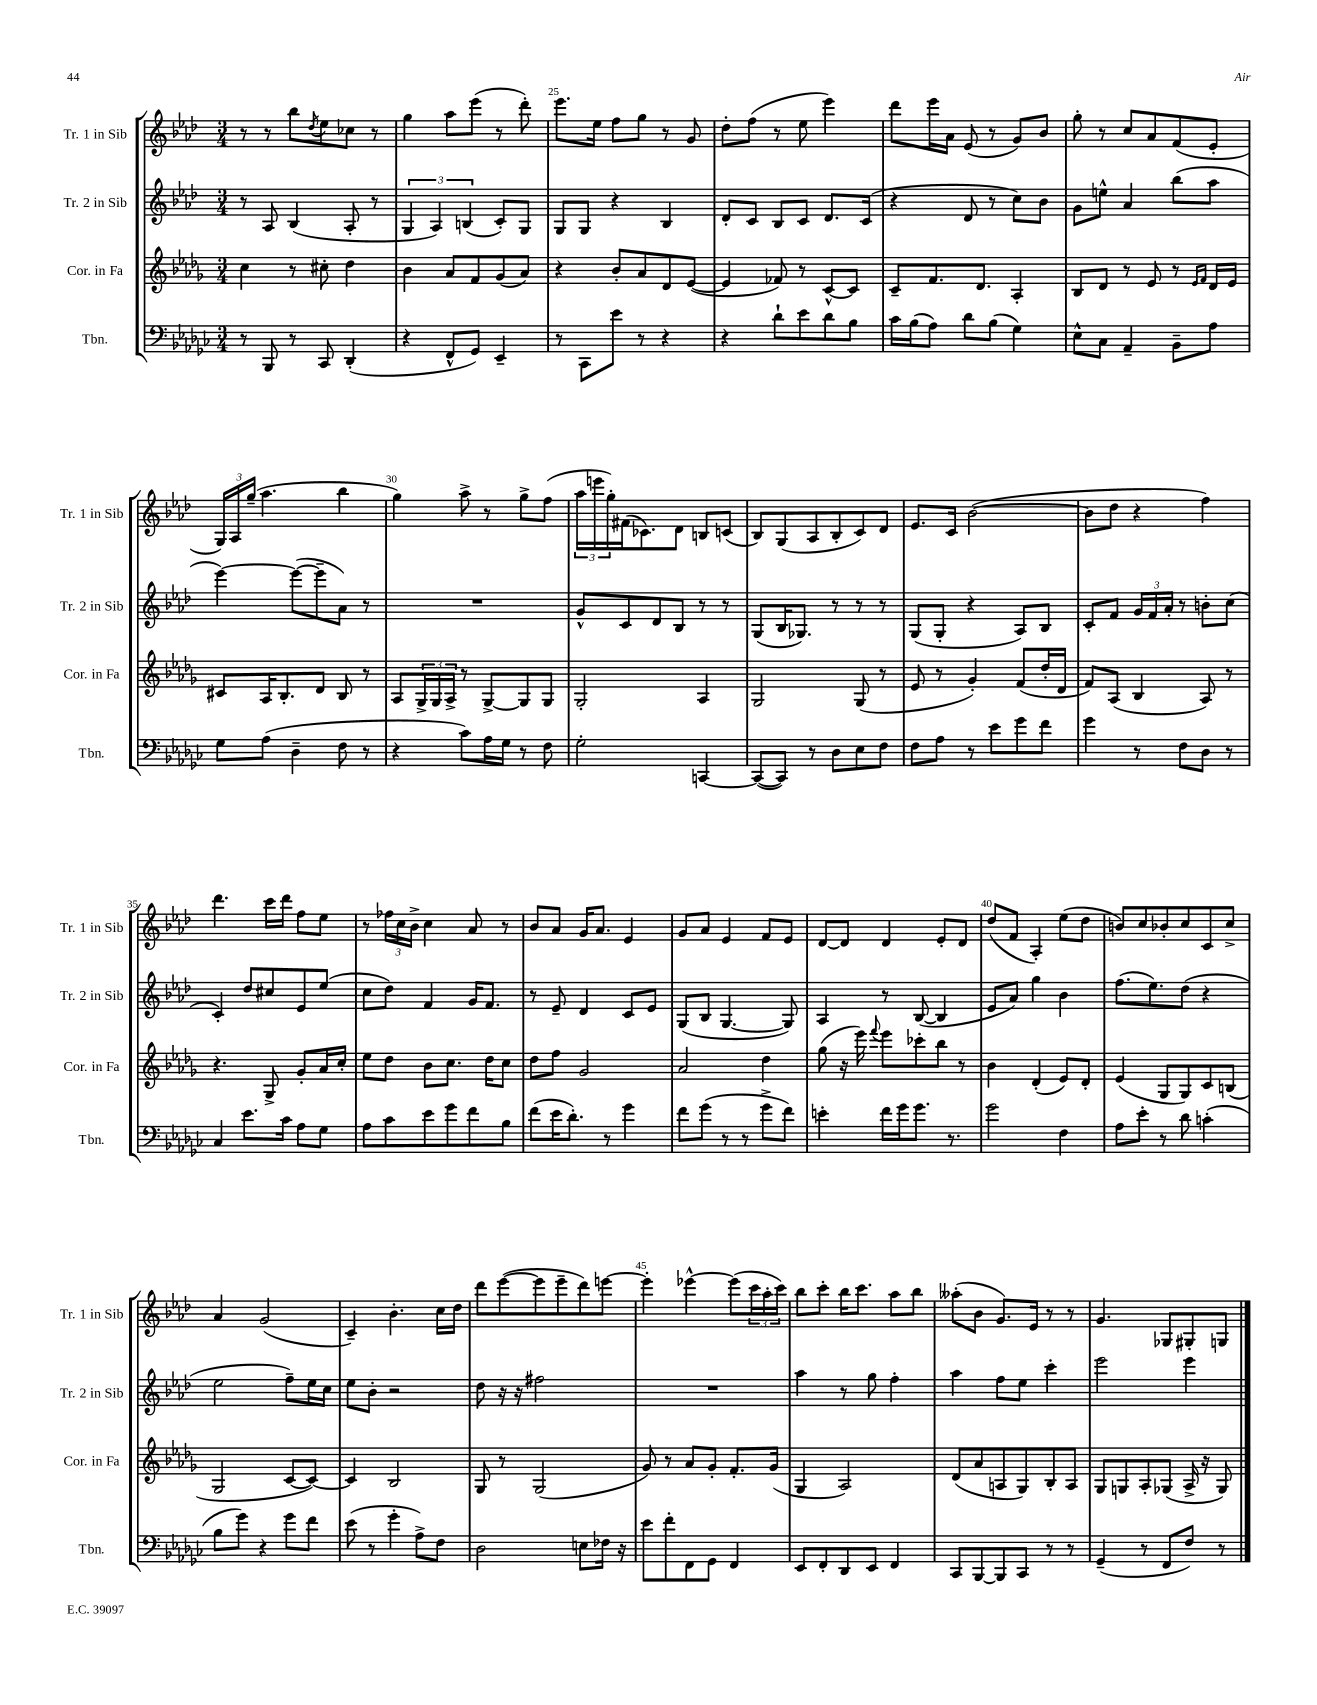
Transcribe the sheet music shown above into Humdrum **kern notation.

**kern	**kern	**kern	**kern
*part4	*part3	*part2	*part1
*staff4	*staff3	*staff2	*staff1
*I"Tbn.	*I"Cor. in Fa	*I"Tr. 2 in Sib	*I"Tr. 1 in Sib
*I'Tbn.	*I'Cor. in Fa	*I'Tr. 2 in Sib	*I'Tr. 1 in Sib
*clefF4	*clefG2	*clefG2	*clefG2
*k[b-e-a-d-g-c-]	*k[b-e-a-d-g-]	*k[b-e-a-d-]	*k[b-e-a-d-]
*M3/4	*M3/4	*M3/4	*M3/4
=23	=23	=23	=23
8r	4cc\	8r	8r
8BBB-/	.	8A-/	8r
8r	8r	(4B-/	8bb-\L
.	.	.	8qdd-/
8CC-/	8cc#X'\	.	8ee-\
(4DD-'/	4dd-\	8A-'/	8cc-X\J
.	.	8r	8r
=24	=24	=24	=24
4r	4b-\	6G/	4gg\
.	.	6A-/)	.
8FF^^/L	8a-/L	.	8aa-\L
.	.	(6Bn/	.
8GG-/J)	8f/	.	(8eee-\J
4EE-~/	(8g-/	8c'/L)	8r
.	8a-/J)	8G/J	8ddd-'\)
=25	=25	=25	=25
8r	4r	8G/L	8.eee-\L
8CC-\L	.	8G/J	.
.	.	.	16ee-\Jk
8e-\J	8b-'/L	4r	8ff\L
8r	8a-/	.	8gg\J
4r	8d-/	4B-/	8r
.	([8e-/J	.	8g/
=26	=26	=26	=26
4r	4e-/]	8d-'/L	8dd-'\L
.	.	8c/J	(8ff\J
8d-`\L	8f-X/)	8B-/L	8r
8e-\	8r	8c/J	8ee-\
8d-\	[8c^^/L	8.d-/L	4eee-\)
8B-\J	8c/J]	.	.
.	.	(16c/Jk	.
=27	=27	=27	=27
16c-\LL	8c~/L	4r	8ddd-\L
(16B-\J	.	.	.
8A-\J)	8.f/	.	16eee-\L
.	.	.	16a-\JJ
8d-\L	.	8d-/	(8e-/
.	8.d-/J	.	.
(8B-\J	.	8r	8r
4G-\)	4A-'/	8cc\L)	8g/L)
.	.	8b-\J	8b-/J
=28	=28	=28	=28
8E-^^\L	8B-/L	8g\L	8gg'\
8C-\J	8d-/J	8een^^\J	8r
4AA-~/	8r	4a-/	8cc/L
.	8e-/	.	8a-/
8BB-~\L	8r	(8bb-\L	(8f/
.	16qqe-/LL	.	.
.	16qqf/JJ	.	.
8A-\J	16d-/LL	8aa-\J	8e-'/J
.	16e-/JJ	.	.
!!LO:LB:g=z
=29	=29	=29	=29
8G-\L	8c#X/L	[4eee-\)	24G/LL)
.	.	.	24A-/
.	.	.	(24gg~/JJ
(8A-\J	16A-/K	.	4.aa-\
.	8.B-'/	.	.
4D-~\	.	(8eee-\L_	.
.	8d-/J	8eee-~\]	.
8F\	8B-/	8a-\J)	4bb-\
8r	8r	8r	.
=30	=30	=30	=30
4r	8A-/L	2.r	4gg\)
.	24G-^/L	.	.
.	24G-/	.	.
.	24A-^/JJ	.	.
8c-\L)	8r	.	8aa-^\
16A-\L	[8G-^/L	.	8r
16G-\JJ	.	.	.
8r	8G-/]	.	8gg^\L
8F\	8G-/J	.	(8ff\J
=31	=31	=31	=31
2G-'\	2G-'/	8g^^/L	24aa-\LL
.	.	.	24eeen\
.	.	.	24gg'\)
.	.	8c/	(16f#X\J
.	.	.	8.c-X\)
.	.	8d-/	.
.	.	8B-/J	8d-\J
[4CCn/	4A-/	8r	8Bn/L
.	.	8r	(8cn/J
=32	=32	=32	=32
(8CC/L_	2G-/	(8G/L	8B-/L)
8CC/J])	.	16B-/K	(8G/
.	.	8.G-X/J)	.
8r	.	.	8A-/
8D-\L	.	8r	8B-'/
8E-\	(8G-/	8r	8c/)
8F\J	8r	8r	8d-/J
=33	=33	=33	=33
8F\L	8e-/	(8G/L	8.e-/L
8A-\J	8r	8G'/J	.
.	.	.	16c/Jk
8r	4g-'/)	4r	([2b-\
8e-\L	.	.	.
8g-\	(8f/L	8A-/L)	.
8f\J	16dd-'/L	8B-/J	.
.	16d-/JJ	.	.
=34	=34	=34	=34
4g-\	8f/L)	8c'/L	8b-\L]
.	(8A-/J	8f/J	8dd-\J
8r	4B-/	24g/LL	4r
.	.	24f/	.
.	.	24a-'/JJ	.
8F\L	.	8r	.
8D-\J	8A-/)	8bn'\L	4ff\)
8r	8r	(8cc\J	.
!!LO:LB:g=z
=35	=35	=35	=35
4C-/	4.r	4c'/)	4.ddd-\
8.e-\L	.	8dd-/L	.
.	8G-^/	8cc#X/	16ccc\LL
16c-\Jk	.	.	16ddd-\JJ
8A-\L	8g-'/L	8e-/	8ff\L
8G-\J	16a-/L	(8ee-/J	8ee-\J
.	16cc'/JJ	.	.
=36	=36	=36	=36
8A-\L	8ee-\L	8cc\L	8r
8c-\	8dd-\J	8dd-\J)	24ff-X\LL
.	.	.	24cc\
.	.	.	24b-^\JJ
8e-\	8b-\L	4f/	4cc\
8g-\	8.cc\J	.	.
8f\	.	16g/KL	8a-/
.	16dd-\KL	8.f/J	.
8B-\J	8cc\J	.	8r
=37	=37	=37	=37
(8f\L	8dd-\L	8r	8b-/L
16e-\K	8ff\J	8e-~/	8a-/J
8.d-'\J)	.	.	.
.	2g-/	4d-/	16g/KL
.	.	.	8.a-/J
8r	.	.	.
4g-\	.	8c/L	4e-/
.	.	8e-/J	.
=38	=38	=38	=38
8f\L	2a-/	(8G/L	8g/L
(8g-\J	.	8B-/J	8a-/J
8r	.	[4.G/	4e-/
8r	.	.	.
8g-^\L	4dd-\	.	8f/L
8f\J)	.	8G/])	8e-/J
=39	=39	=39	=39
4en'\	(8gg-\	4A-/	[8d-/L
.	16r	.	8d-/J]
.	16eee-\)	.	.
.	8qqfff/	.	.
16f\LL	8eee-\L	8r	4d-/
16g-\J	.	.	.
8.g-\J	8ccc-X'\	([8B-/	.
.	8bb-\J	4B-/]	8e-'/L
8.r	.	.	.
.	8r	.	8d-/J
=40	=40	=40	=40
2g-\	4b-\	8e-/L	(8dd-/L
.	.	8a-/J)	8f/J
.	(4d-'/	4gg\	4A-'/)
4F\	8e-/L)	4b-\	(8ee-\L
.	8d-'/J	.	8dd-\J
=41	=41	=41	=41
8A-\L	(4e-/	(8.ff\L	8bn/L)
8e-'\J	.	.	8cc/
.	.	8.ee-\)	.
8r	8G-/L	.	8b-X'/
8d-\	8G-/)	(8dd-\J	8cc/
(4cn'\	8c/	4r	8c/
.	(8Bn/J	.	8cc^/J
!!LO:LB:g=z
=42	=42	=42	=42
8B-\L	2G-/	2ee-\	4a-/
8g-\J)	.	.	.
4r	.	.	(2g/
8g-\L	[8c/L	8ff~\L)	.
8f\J	8c/J_)	16ee-\L	.
.	.	16cc\JJ	.
=43	=43	=43	=43
(8e-\	4c/]	8ee-\L	4c~/)
8r	.	8b-'\J	.
4g-'\	2B-/	2r	4.b-'\
8A-^\L)	.	.	.
8F\J	.	.	16cc\LL
.	.	.	16dd-\JJ
=44	=44	=44	=44
2D-\	8G-/	8dd-\	8ddd-\L
.	8r	16r	([8eee-\
.	.	16r	.
.	(2G-/	2ff#X\	8eee-\]
.	.	.	8eee-~\
8En\L	.	.	8ddd-\)
16F-X\Jk	.	.	[8eeen\J
16r	.	.	.
=45	=45	=45	=45
8e-\L	8g-/)	2.r	4eee'\]
8f'\	8r	.	.
8FF\	8a-/L	.	[4eee-X^^\
8GG-\J	8g-'/J	.	.
4FF/	8.f'/L	.	(8eee-\L]
.	.	.	24ccc\L
.	.	.	24aa-'\
.	(16g-/Jk	.	.
.	.	.	24ccc\JJ)
=46	=46	=46	=46
8EE-/L	4G-/	4aa-\	8bb-\L
8FF'/	.	.	8ccc'\J
8DD-/	2A-/)	8r	16bb-\KL
.	.	.	8.ccc\J
8EE-/J	.	8gg\	.
4FF/	.	4ff'\	8aa-\L
.	.	.	8bb-\J
=47	=47	=47	=47
8CC-/L	(8d-/L	4aa-\	(8aa--X'\L
[8BBB-/	8a-/	.	8b-\J
8BBB-/]	8An/	8ff\L	8.g/L)
8CC-/J	8G-/)	8ee-\J	.
.	.	.	16e-/Jk
8r	8B-'/	4ccc'\	8r
8r	8A/J	.	8r
=48	=48	=48	=48
(4GG-~/	8G-/L	2eee-\	4.g/
.	8Gn/	.	.
8r	8A-'/	.	.
8FF/L	(8G-X/J	.	8G-X/L
8F/J)	16A-^/	4eee-\	8G#X'/
.	16r	.	.
8r	8G-/)	.	8Gn/J
==	==	==	==
*-	*-	*-	*-
